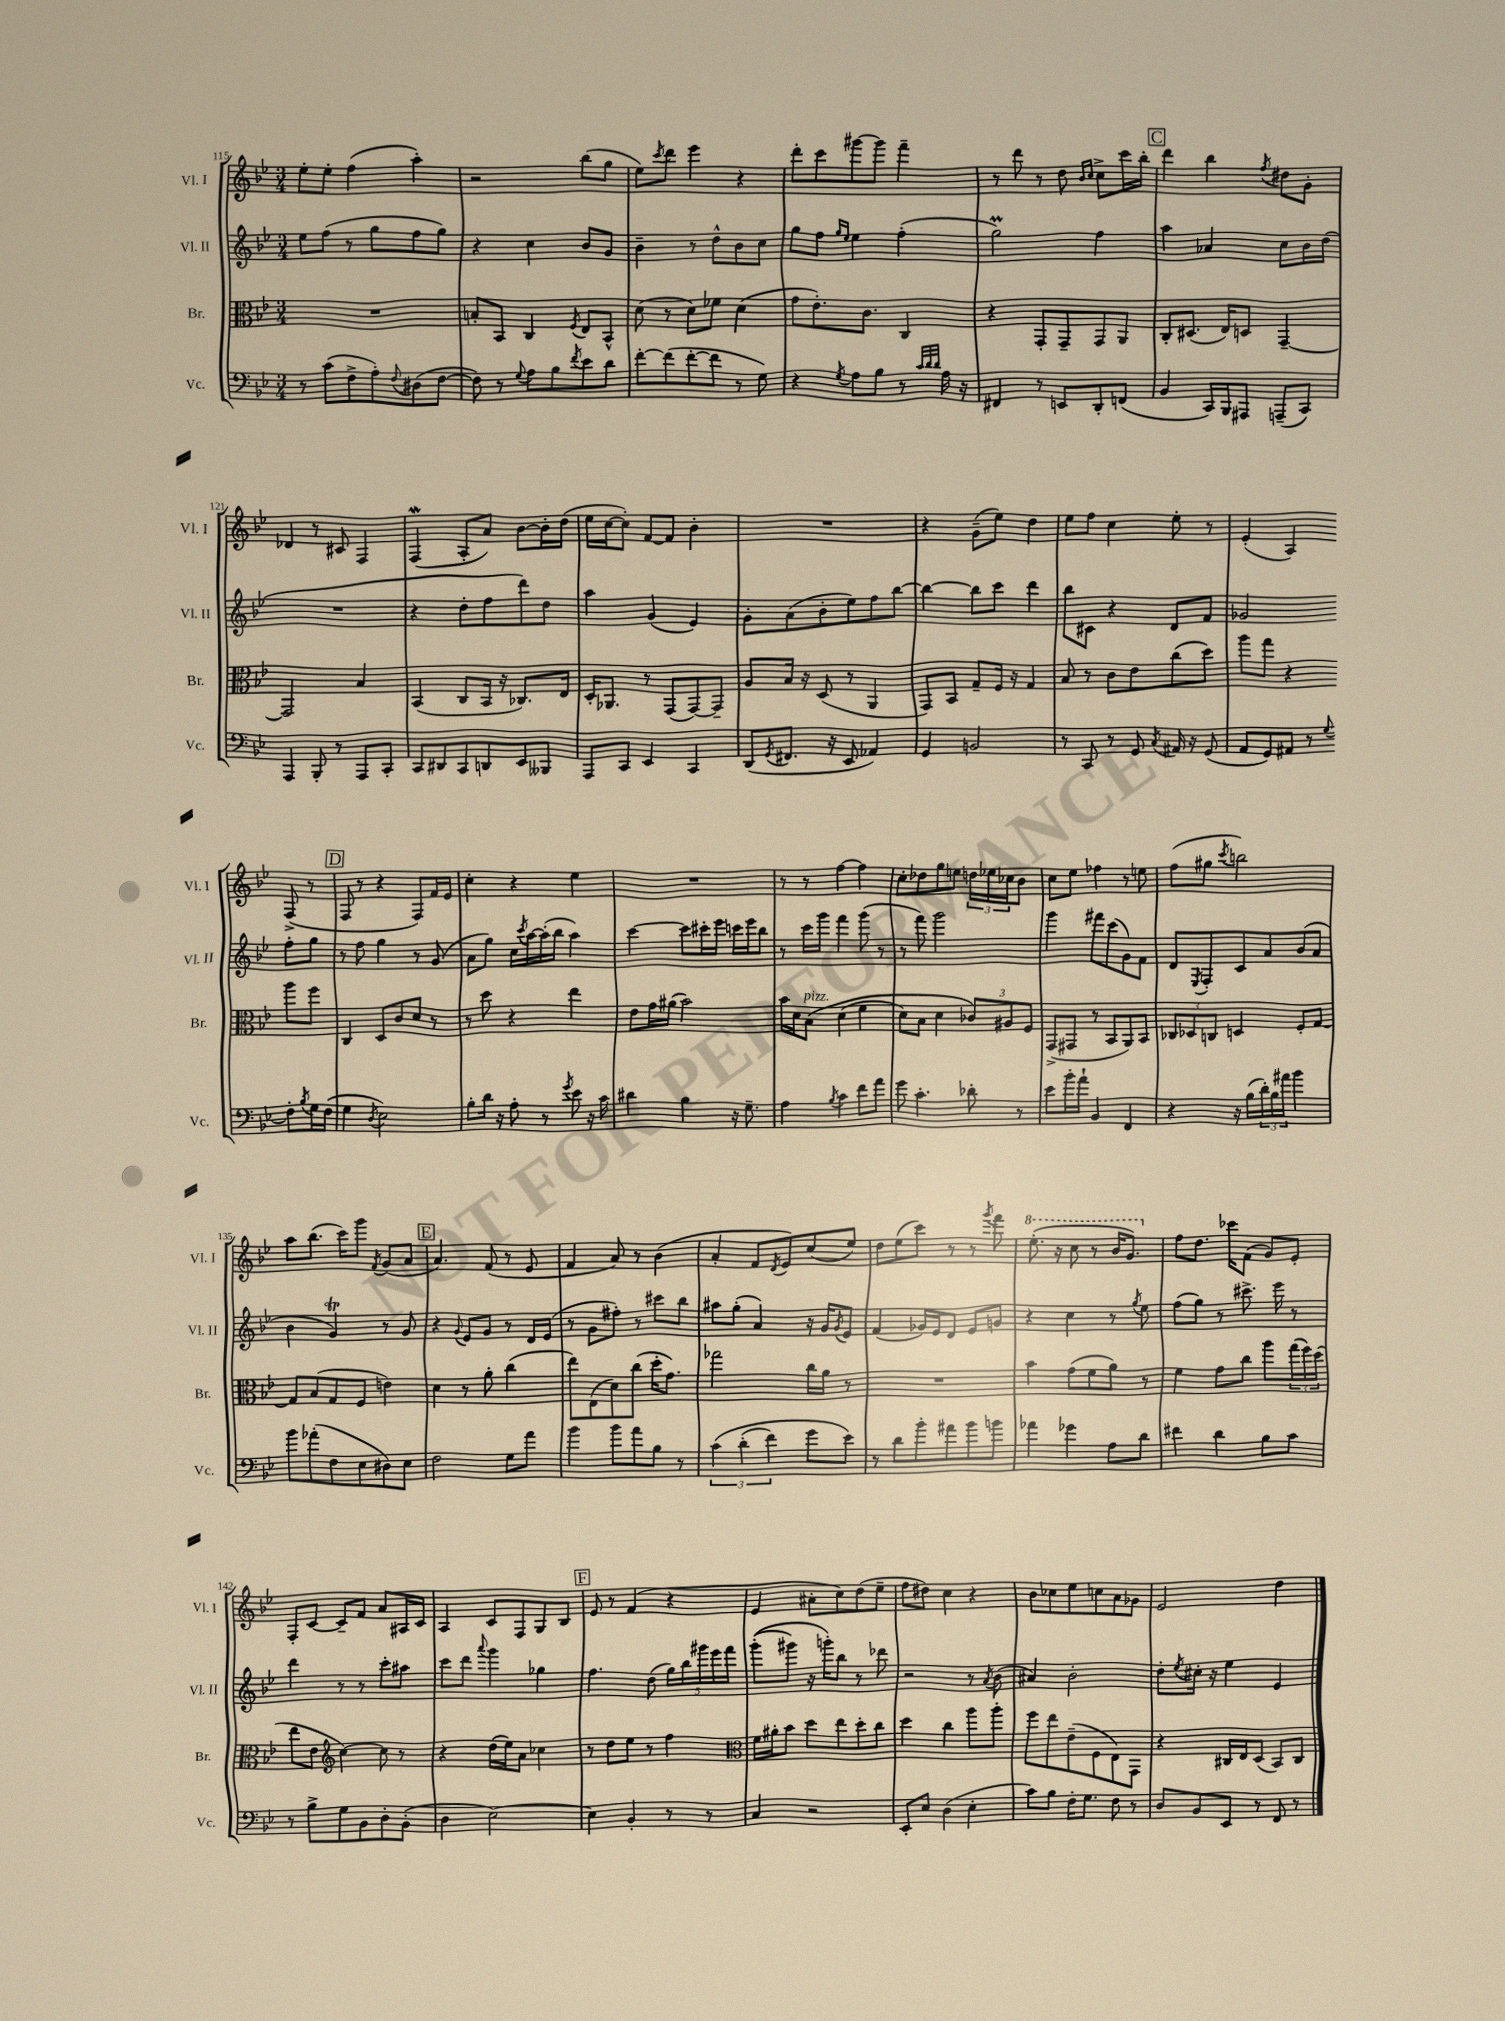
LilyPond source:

<<
\new StaffGroup <<
\new Staff = "s0" \with { instrumentName = "Vl. I" shortInstrumentName = "Vl. I" } {
    \clef treble \key bes \major \numericTimeSignature \time 3/4
    ees''8-. ees''8-. f''4( a''4-.) |
    r2 bes''8( g''8 |
    ees''8) \acciaccatura { c'''8 } d'''8 ees'''4 r4 |
    d'''8-. c'''8 gis'''8~ gis'''8 f'''4-- |
    r8 d'''8 r8 d''8 \grace { bes'16 c''16 } c''8-> c'''16 bes''16-. |
    \mark \markup { \box "C" } d'''4 bes''4 \acciaccatura { f''8 } dis''8 g'8-. |
    des'4 r8 cis'8 f4 |
    f4\mordent( a8-. a'8) bes'8~ bes'16-. d''16( |
    ees''16 c''16~ c''8-.) f'8~ f'8 bes'4-. |
    R2. |
    r4 g'8--( ees''8) d''4 |
    ees''8 f''8 c''4 ees''8-. r8 |
    ees'4-.( a4) f8->( r8 |
    \mark \markup { \box "D" } f8 r8 r4 f8) f'16 ees'16 |
    c''4-. r4 ees''4 |
    R2. |
    r8 r8 f''4~ f''4 |
    c''8-. des''8 g''8 e''8 \tuplet 3/2 { d''16 ees''16 ces''16 } bes'8 |
    c''8 ees''8 fes''4 r8 e''8 |
    f''8( gis''8 \acciaccatura { c'''8 } b''2) |
    a''8 bes''8.( c'''16) g'''8 \acciaccatura { f'8 } g'8( a'8 |
    \mark \markup { \box "E" } a'4.) f'8( r8 ees'8 |
    f'4 a'8) r8 bes'4( |
    a'4-. f'8 \acciaccatura { d'8 } ees'8) c''8( ees''8) |
    d''8 ees''8( c'''8) r8 r8 \acciaccatura { g'''8 } f'''8 |
    \ottava #1 ees'''8.-.( r16 c'''8 r8 bes''16 g''8.) \ottava #0 |
    f''8 d''8. ces'''16 f'8( g'8) ees'8-. |
    f8-. c'8~ c'8-- f'8 a'8 ais16 c'16 |
    a4 c'8 f8 g8 bes8 |
    \mark \markup { \box "F" } ees'8 r8 f'4( r4 |
    ees'4 ais'8-. c''8) d''8( ees''8-- |
    f''8 dis''8) c''4 r4 |
    bes'8 ces''8 ees''8 c''8 a'8 ges'8 |
    ees'2 d''4 \bar "|." |
}
\new Staff = "s1" \with { instrumentName = "Vl. II" shortInstrumentName = "Vl. II" } {
    \clef treble \key bes \major \numericTimeSignature \time 3/4
    ees''8 f''8( r8 g''8 f''8 g''8) |
    r4 c''4 bes'8 g'8 |
    bes'4-- r8 d''8-^ bes'8 c''8 |
    g''8 f''8 \grace { g''16 ees''16 } ees''4 f''4-.( |
    g''2\prall) f''4 |
    \mark \markup { \box "C" } a''4 aes'4 c''8 bes'16 d''16( |
    R2. |
    r4 d''8-. f''8 d'''8) d''8 |
    a''4 g'4( ees'4) |
    g'8-. a'8( bes'8-. ees''8) f''8 bes''8~ |
    bes''4~ bes''8 c'''8 d'''4 |
    bes''8 cis'8 r4 d'8 f'8 |
    ges'2 f''8-. g''8 |
    \mark \markup { \box "D" } r8 f''8 g''4 r8 g'8( |
    a'8 g''8) c''16 \acciaccatura { c'''8 } a''16~ a''16-.( bes''16 a''4) |
    c'''4~ c'''8 cis'''16-. ees'''16 c'''16 ees'''16 bes''8 |
    r8 c'''16 g'''16 f'''4 g'''8( r8 |
    r8 f'''8) g'''2 |
    g'''4 fis'''8 c'''8( g'8) f'8 |
    d'8 \acciaccatura { ees8 } f8-. c'8 a'8 bes'8( a'8 |
    bes'4 g'4\trill) r8 g'8 |
    \mark \markup { \box "E" } r4 \appoggiatura { g'8 } ees'8 g'8 r8 d'16 ees'16( |
    r8 g'8 fis''8-.) r8 cis'''8 bes''8 |
    ais''8 g''8-.( a'4) r16 g'16 \acciaccatura { g'8 } ees'8 |
    f'4( ges'16) ees'16 d'8 ees'8 g'8 |
    r4 c''4 r8 \acciaccatura { g''8 } ees''8 |
    f''8( g''8) r8 cis'''8.-> ees'''16 r8 |
    d'''4 r8 r8 c'''8-. ais''8 |
    c'''8 d'''8 \appoggiatura { a'''8 } g'''4 ges''4 |
    \mark \markup { \box "F" } f''4. d''8( \tuplet 5/4 { g''16) bes''16 gis'''16 ees'''16 f'''16 } |
    g'''8-.(\( gis'''8) r16 g'''16-.\) bes''8 r8 des'''8 |
    r2 r8 \acciaccatura { a'8 } bes'8( |
    ais'4) bes'2-. |
    d''8-. \acciaccatura { ees''8 } cis''16-. r16 ees''4 ees'4 \bar "|." |
}
\new Staff = "s2" \with { instrumentName = "Br." shortInstrumentName = "Br." } {
    \clef alto \key bes \major \numericTimeSignature \time 3/4
    R2. |
    b8-. bes,8 c4 \acciaccatura { f8 } ees8 bes,8-^ |
    d'8( r8 d'8) fes'8 d'4( |
    g'8 ees'8.-.) c'8. c4 |
    r4 g,8-. g,8-- g,8 a,8 |
    \mark \markup { \box "C" } c8-. dis8.( ees16) d8 g,4~-- |
    g,2 bes4 |
    bes,4( c8 bes,16 r16 ces8.) ees16 |
    d16-. aes,8. r8 g,8( g,8~) g,8-- |
    a8 bes16 r16 d8( r8 a,4 |
    g,8) bes,8 g8-- f16 r16 g4 |
    bes8 r8 c'8 ees'8 c''8( d''8) |
    a''8 g''8 r4 a''8 f''8 |
    \mark \markup { \box "D" } c4 d8 c'8 d'8 r8 |
    r8 d''8 r4 ees''4 |
    ees'8 g'16 ais'16( bes'2) |
    bes'16 d'16 bes8^\markup { \italic "pizz." }\( d'4( f'4 |
    d'8) bes8 d'4 \tuplet 3/2 { ces'8\) ais8 f8 } |
    g,8->( gis,8 r8 bes,8 a,8) bes,8 |
    \tuplet 3/2 { ces8 des8 c8 } d4 f8-. g8~ |
    g8 bes8( g8 f8 e'4) |
    \mark \markup { \box "E" } d'4 r8 a'8-. c''4( |
    ees''8) ees8( d'8) c''8( d''16-. g'8.) |
    ges''2 c''16 a'16 r8 |
    R2. |
    bes'4 g'8( f'8 a'8) r8 |
    f'4 g'8 c''8 a''8 \tuplet 3/2 { g''16( f''16) d''16( } |
    ees''8 ees'8 \clef treble c''4~) c''8 r8 |
    r4 d''16( ees''16) a'8 ces''4 |
    \mark \markup { \box "F" } r8 d''8 ees''8 r8 f''4 |
    \clef alto f'16 ais'16-. bes'8 d''8 ees''8 d''8-. c''8 |
    d''4 c''4 a''8 a''8-. |
    f''8 ees''8 ees'8--( f8 ees8) g,8 |
    r4 cis16 ees16 d8( bes,8) cis8 \bar "|." |
}
\new Staff = "s3" \with { instrumentName = "Vc." shortInstrumentName = "Vc." } {
    \clef bass \key bes \major \numericTimeSignature \time 3/4
    r8 c'8( f8-> a8-.) \appoggiatura { f8 } dis8( f8~ |
    f8) r8 \appoggiatura { g8 } a8 bes8 \acciaccatura { f'8 } ees'8 d'8 |
    f'8~-. f'8( f'8~-. f'8 r8 g8) |
    r4 \acciaccatura { g8 } a8 bes8 r8 \grace { c'32 d'32 d'32 } a16 r16 |
    fis,4 r8 e,8 d,8-. f,8( |
    \mark \markup { \box "C" } bes,4 c,16) bes,,16 ais,,8 a,,8--( c,8) |
    a,,4 bes,,8-. r8 a,,8 c,8-. |
    c,8 dis,8 c,8 d,8 ees,8 beses,,8 |
    a,,8 c,8 ees,4 c,4 |
    d,8( \acciaccatura { g,8 } fis,8. r16 ees,8 aes,4) |
    g,4 b,2 |
    r8 c,8 r8 g,8 \acciaccatura { c8 } ais,16 r16 g,8( |
    a,8 g,8) ais,8 r8 \appoggiatura { g8 } f8-. \acciaccatura { bes8 } g16 f16( |
    \mark \markup { \box "D" } g4 \acciaccatura { d8 } ees2) |
    bes8-. d'16 r16 a8-. r8 \acciaccatura { g'8 } ees'8 r16 c'16 |
    dis'4 bes4 r16 g8.-- |
    a4 \acciaccatura { bes8 } c'4 f'8 a'8 |
    g'8 c'4.-. des'8-. r8 |
    ees'8 bes'16-. a'16-! bes,4 f,4 |
    r4 r16 bes16( \tuplet 3/2 { d'16-.) bes16 ais'16 } bes'4 |
    bes'8 aes'8-.( f8 ees8 dis8) ees8 |
    \mark \markup { \box "E" } f2 g8 a'8 |
    bes'4 bes'8 a'8 bes8 r8 |
    \tuplet 3/2 { c'4\( d'4-.( f'4) } g'8 ees'8\) |
    r8 d'8 bes'8-. ais'8 bes'8 b'8 |
    aes'4 ges'4 a8 d'8 |
    fis'4 d'4 bes8 c'8 |
    r8 bes8-> g8 bes,8 d8-. bes,8-.( |
    d4 ees2~) |
    \mark \markup { \box "F" } ees4 bes,4-. r8 r8 |
    c4 r2 |
    ees,8-. ees8 d4( ees4-. |
    c'8) bes8 f16-. g8. f8 r8 |
    d8 bes,8 ees,8 r8 f,8 r8 \bar "|." |
}
>>
>>
\layout { \context { \Score currentBarNumber = #115 } }
